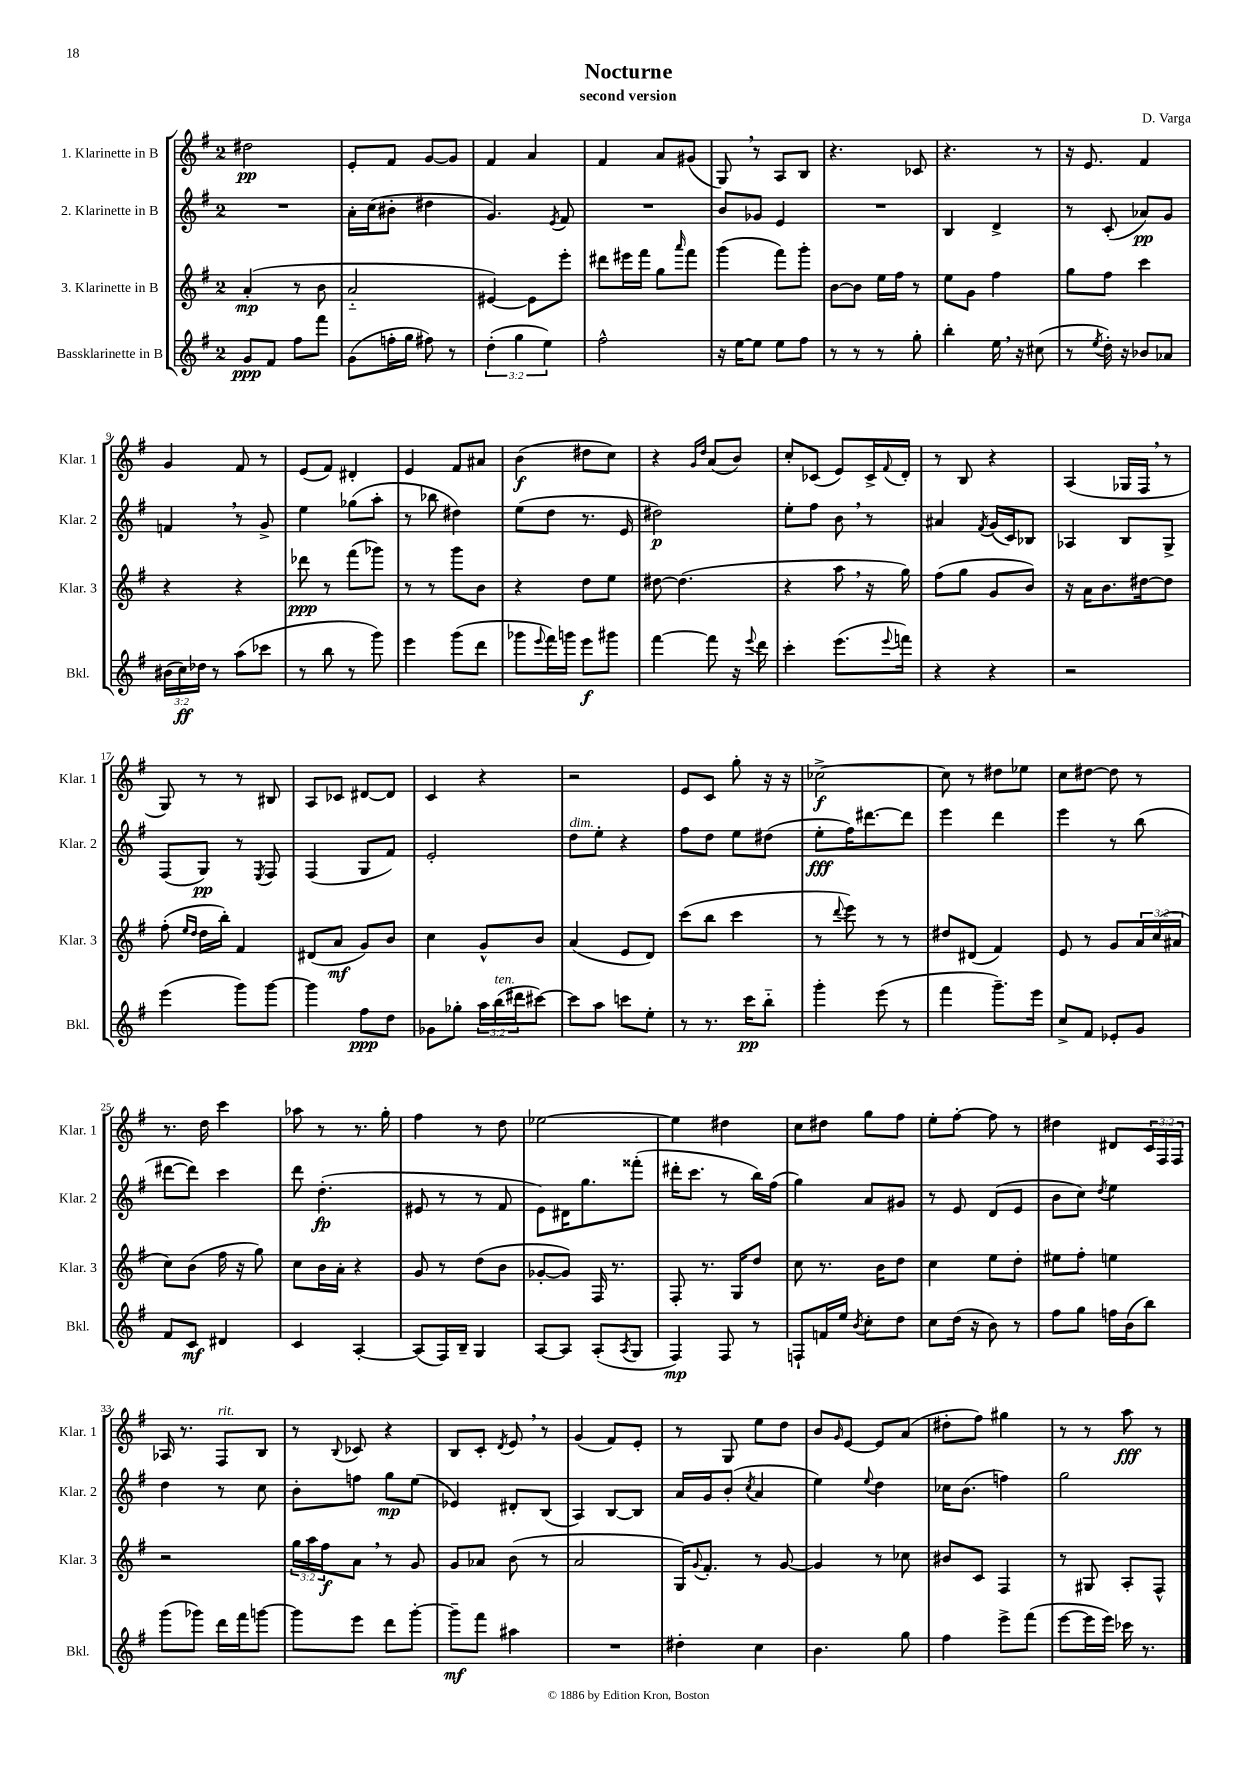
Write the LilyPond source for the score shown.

\header { title = "Nocturne" composer = "D. Varga" subtitle = "second version" }
<<
\new StaffGroup <<
\new Staff = "s0" \with { instrumentName = "1. Klarinette in B" shortInstrumentName = "Klar. 1" } {
    \clef treble \key g \major \once \override Staff.TimeSignature.style = #'single-digit \time 2/4 \override Staff.TupletNumber.text = #tuplet-number::calc-fraction-text
    dis''2\pp |
    e'8-. fis'8 g'8~ g'8 |
    fis'4 a'4 |
    fis'4 a'8 gis'8( |
    g8) \breathe r8 a8 b8 |
    r4. ces'8 |
    r4. r8 |
    r16 e'8. fis'4 |
    g'4 fis'8 r8 |
    e'8( fis'8) dis'4-. |
    e'4 fis'8 ais'8 |
    b'4\f( dis''8 c''8) |
    r4 \grace { g'16 d''16 } a'8( b'8) |
    c''8-. ces'8( e'8) ces'16-> \appoggiatura { fis'8 } d'16-. |
    r8 b8 r4 |
    a4( ges16 fis16 \breathe r8 |
    g8) r8 r8 bis8 |
    a8 ces'8 dis'8~ dis'8 |
    c'4 r4 |
    r2 |
    e'8 c'8 g''8-. r16 r16 |
    ces''2~->\f |
    ces''8 r8 dis''8 ees''8 |
    c''8 dis''8~ dis''8 r8 |
    r8. d''16 c'''4 |
    aes''8 r8 r8. g''16-. |
    fis''4 r8 d''8 |
    ees''2~ |
    ees''4 dis''4 |
    c''8 dis''8 g''8 fis''8 |
    e''8-. fis''8~-. fis''8 r8 |
    dis''4 dis'8 \tuplet 3/2 { c'16 fis16 fis16 } |
    aes16 r8. fis8^\markup { \italic "rit." } b8 |
    r8 \appoggiatura { b8 } ces'8 r4 |
    b8 c'8-. \acciaccatura { d'8 } e'8 \breathe r8 |
    g'4( fis'8) e'8-. |
    r8 g8 e''8 d''8 |
    b'8 \grace { g'16 } e'8~ e'8 a'8( |
    dis''8-. fis''8) gis''4 |
    r8 r8 a''8\fff r8 \bar "|." |
}
\new Staff = "s1" \with { instrumentName = "2. Klarinette in B" shortInstrumentName = "Klar. 2" } {
    \clef treble \key g \major \once \override Staff.TimeSignature.style = #'single-digit \time 2/4
    R2 |
    a'16-. c''16( bis'8-. dis''4 |
    g'4.) \acciaccatura { e'8 } fis'8 |
    R2 |
    b'8 ges'8 e'4 |
    R2 |
    b4 d'4-> |
    r8 c'8-.( aes'8\pp) g'8 |
    f'4 \breathe r8 g'8-> |
    e''4 ges''8( a''8-. |
    r8 bes''8 dis''4) |
    e''8( d''8 r8. e'16 |
    dis''2\p) |
    e''8-. fis''8 b'8 \breathe r8 |
    ais'4 \acciaccatura { fis'8 } g'16( c'16) bes8 |
    aes4 b8 g8-> |
    fis8( g8\pp) r8 \acciaccatura { e8 } fis8 |
    fis4( g8 fis'8) |
    e'2-. |
    d''8^\markup { \italic "dim." } e''8-. r4 |
    fis''8 d''8 e''8 dis''8( |
    e''8-.\fff fis''16) dis'''8.~ dis'''8 |
    e'''4 d'''4 |
    e'''4 r8 b''8( |
    dis'''8~ dis'''8) c'''4 |
    d'''8 d''4.-.\fp( |
    eis'8 r8 r8 fis'8 |
    e'8) dis'16 g''8. fisis'''8-.( |
    dis'''16-. c'''8. r8 b''16) fis''16( |
    g''4) a'8 gis'8 |
    r8 e'8 d'8( e'8 |
    b'8 c''8) \acciaccatura { d''8 } e''4 |
    d''4 r8 c''8 |
    b'8-. f''8 g''8\mp e''8( |
    ees'4) dis'8-. b8( |
    a4) b8~ b8 |
    a'16 g'16 b'8-.( \acciaccatura { c''8 } a'4 |
    e''4) \appoggiatura { e''8 } d''4 |
    ces''16 b'8.( f''4) |
    g''2 \bar "|." |
}
\new Staff = "s2" \with { instrumentName = "3. Klarinette in B" shortInstrumentName = "Klar. 3" } {
    \clef treble \key g \major \once \override Staff.TimeSignature.style = #'single-digit \time 2/4 \override Staff.TupletNumber.text = #tuplet-number::calc-fraction-text
    a'4-.\mp( r8 b'8 |
    a'2-_ |
    eis'4~) eis'8 e'''8-. |
    dis'''8 eis'''16 fis'''16 g''8 \grace { a'''16 } fis'''8 |
    g'''4( fis'''8) g'''8-. |
    b'8~ b'8 e''16 fis''16 r8 |
    e''8 g'8 fis''4 |
    g''8 fis''8 c'''4 |
    r4 r4 |
    des'''8\ppp r8 fis'''8( ges'''8) |
    r8 r8 g'''8 b'8 |
    r4 d''8 e''8 |
    dis''8~ dis''4.( |
    r4 a''8 \breathe r16 g''16) |
    fis''8( g''8 g'8 b'8) |
    r16 a'16 b'8. dis''16~ dis''8 |
    fis''8-.( \grace { e''16 d''16 } d''16 b''16-.) fis'4 |
    dis'8( a'8\mf g'8) b'8 |
    c''4 g'8-^ b'8 |
    a'4( e'8 d'8) |
    c'''8( b''8 c'''4 |
    r8 \appoggiatura { d'''8 } e'''8) r8 r8 |
    dis''8 dis'8( fis'4) |
    e'8 r8 g'8 \tuplet 3/2 { a'16 c''16( ais'16 } |
    c''8) b'8( fis''16 r16 g''8) |
    c''8 b'16 a'16-. r4 |
    g'8 r8 d''8( b'8 |
    ges'8~-. ges'8) fis16 r8. |
    fis8-. r8. g16 d''8 |
    c''8 r8. b'16 d''8 |
    c''4 e''8 d''8-. |
    eis''8 fis''8-. e''4 |
    r2 |
    \tuplet 3/2 { g''16 a''16 fis''16\f } a'8 \breathe r8 g'8 |
    g'8 aes'8 b'8( r8 |
    a'2 |
    g16) \appoggiatura { g'8 } fis'8.-. r8 g'8~ |
    g'4 r8 ces''8 |
    bis'8 c'8 fis4 |
    r8 gis8 a8-. fis8-^ \bar "|." |
}
\new Staff = "s3" \with { instrumentName = "Bassklarinette in B" shortInstrumentName = "Bkl." } {
    \clef treble \key g \major \once \override Staff.TimeSignature.style = #'single-digit \time 2/4 \override Staff.TupletNumber.text = #tuplet-number::calc-fraction-text
    g'8\ppp fis'8 fis''8 fis'''8 |
    g'8( f''16-. g''16 fis''8) r8 |
    \tuplet 3/2 { d''4-.( g''4 e''4) } |
    fis''2-^ |
    r16 e''16~ e''8 e''8 fis''8 |
    r8 r8 r8 g''8-. |
    b''4-. e''16 \breathe r16 cis''8( |
    r8 \acciaccatura { e''8 } d''16-.) r16 bes'8 aes'8 |
    \tuplet 3/2 { bis'16( c''16\ff) des''16 } r8 a''8( ces'''8 |
    r8 b''8 r8 g'''8) |
    e'''4 g'''8( d'''8 |
    ges'''8 \appoggiatura { e'''8 } fis'''16) g'''16 e'''8\f gis'''8 |
    fis'''4~ fis'''8 r16 \appoggiatura { e'''8 } d'''16 |
    c'''4-. e'''8.( \appoggiatura { e'''8 } f'''16) |
    r4 r4 |
    r2 |
    e'''4( g'''8) g'''8~ |
    g'''4 fis''8\ppp d''8 |
    ges'8 ges''8-. \tuplet 3/2 { a''16 b''16^\markup { \italic "ten." }( dis'''16 } cis'''8~) |
    cis'''8 a''8 c'''8 e''8-. |
    r8 r8. c'''16\pp b''8-_ |
    g'''4-. e'''8( r8 |
    fis'''4 g'''8.--) e'''16 |
    c''8-> fis'8 ees'8-. g'8 |
    fis'8 c'8\mf dis'4 |
    c'4 a4~-. |
    a8( fis16) b16-- g4 |
    a8~ a8 a8-.( \acciaccatura { a8 } g8 |
    fis4\mp) fis8 r8 |
    f8-! f'16 e''16 \acciaccatura { b'8 } c''8-. d''8 |
    c''8 d''16( r16 b'8) r8 |
    fis''8 g''8 f''16 b'16( b''8) |
    g'''8( ges'''8) d'''16 fis'''16 g'''8~ |
    g'''8 e'''8 d'''8 g'''8~-. |
    g'''8--\mf fis'''8 ais''4 |
    R2 |
    dis''4-. c''4 |
    b'4. g''8 |
    fis''4 e'''8-> fis'''8( |
    e'''8~ e'''16 e'''16) ces'''16 r8. \bar "|." |
}
>>
>>
